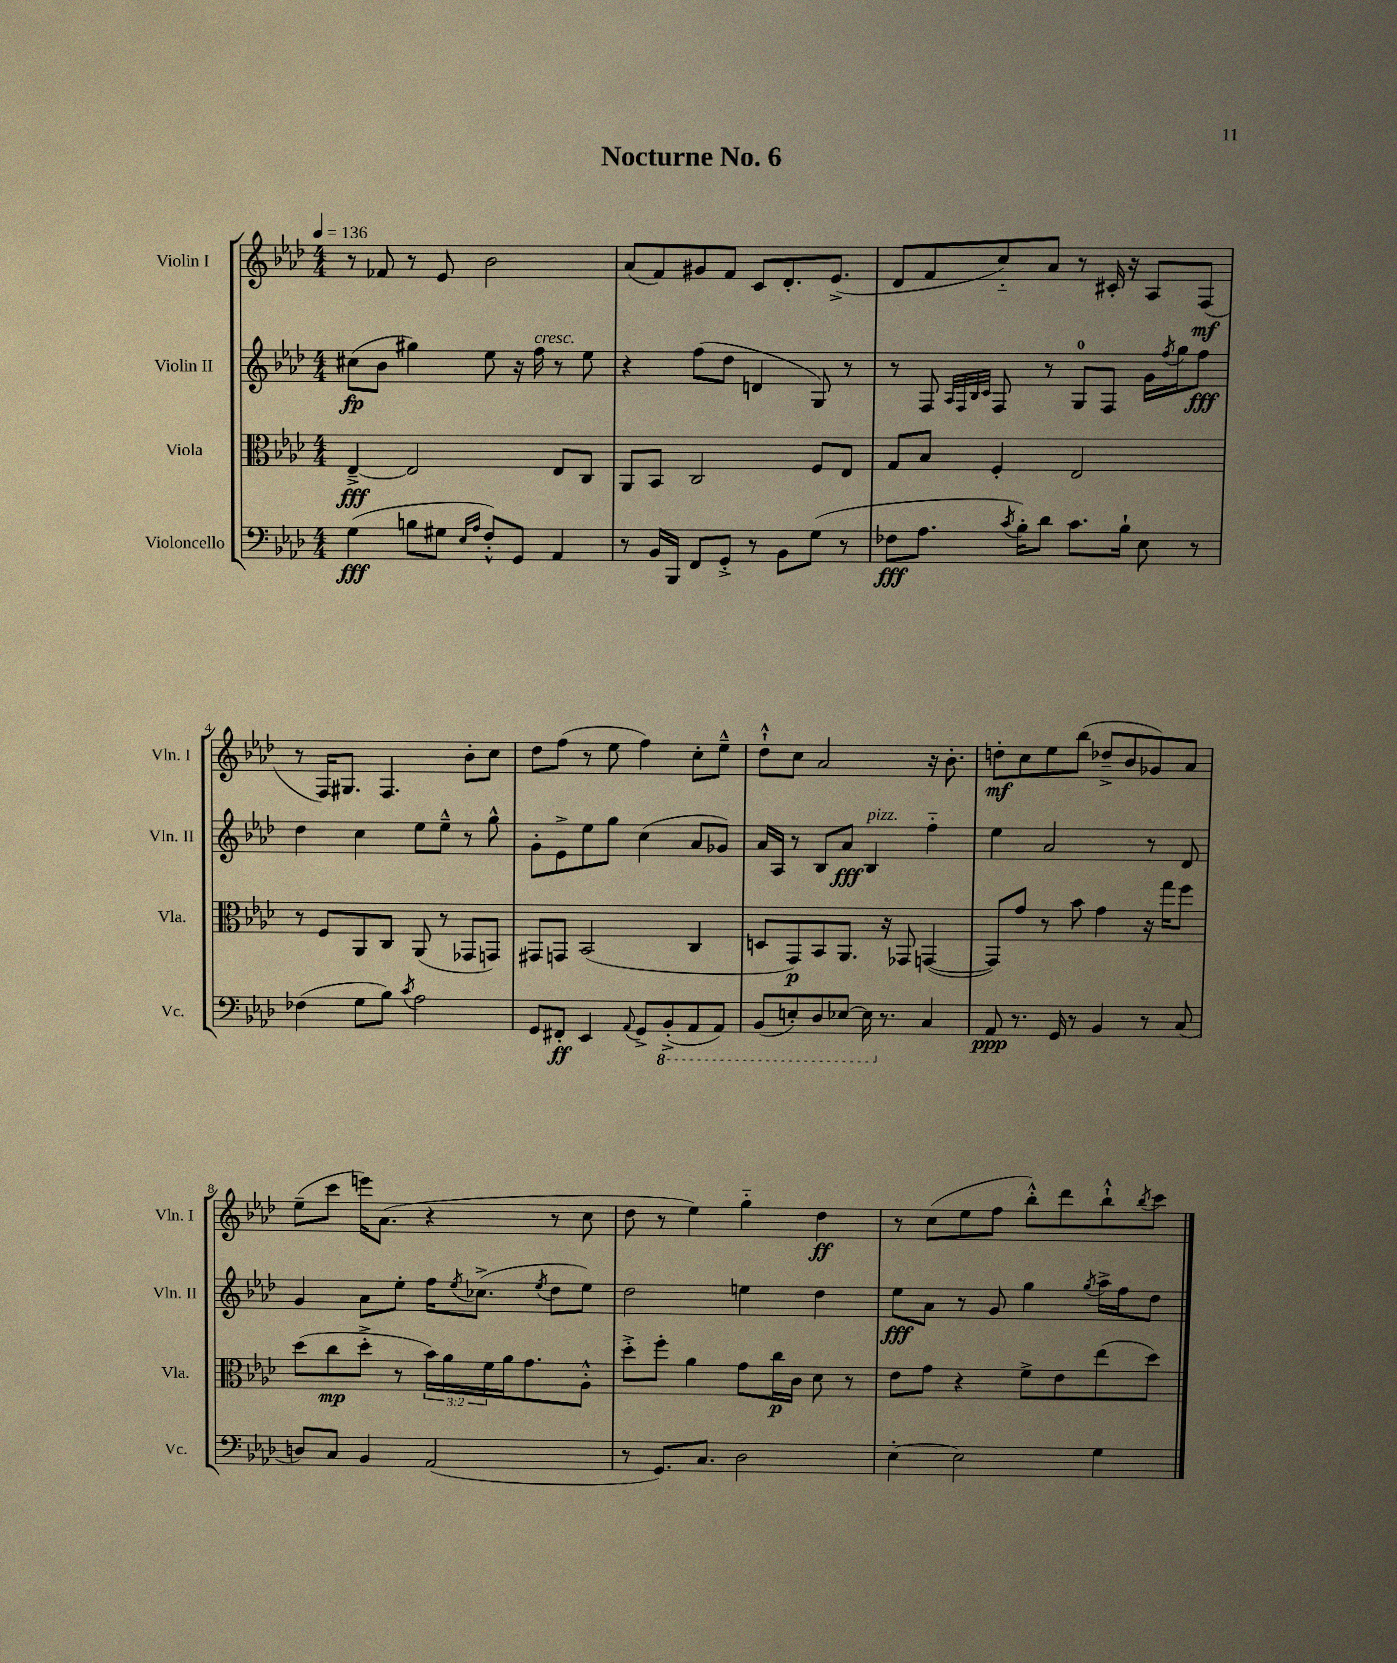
\header { title = "Nocturne No. 6" }
<<
\new StaffGroup <<
\new Staff = "s0" \with { instrumentName = "Violin I" shortInstrumentName = "Vln. I" } {
    \clef treble \key aes \major \numericTimeSignature \time 4/4 \tempo 4 = 136
    r8 fes'8 r8 ees'8 bes'2 |
    aes'8( f'8) gis'8 f'8 c'8 des'8.-. ees'8.->( |
    des'8 f'8 c''8-_) aes'8 r8 cis'16-. r16 aes8 f8\mf( |
    r8 f16) gis8. f4. bes'8-. c''8 |
    des''8 f''8( r8 ees''8 f''4) c''8-. ees''8---^ |
    des''8-!-^ c''8 aes'2 r16 bes'8.-. |
    d''8-.\mf c''8 ees''8 bes''8( des''8---> bes'8 ges'8) aes'8 |
    ees''8--( c'''8 e'''16) aes'8.( r4 r8 c''8 |
    des''8 r8 ees''4) g''4-_ des''4\ff |
    r8 c''8( ees''8 f''8 bes''8-.-^) des'''8 bes''8-!-^ \acciaccatura { bes''8 } c'''8 \bar "|." |
}
\new Staff = "s1" \with { instrumentName = "Violin II" shortInstrumentName = "Vln. II" } {
    \clef treble \key aes \major \numericTimeSignature \time 4/4
    cis''8\fp( bes'8 gis''4) ees''8 r16 f''16^\markup { \italic "cresc." } r8 ees''8 |
    r4 f''8( des''8 d'4 g8) r8 |
    r8 f8 \grace { aes32 f32 bes32 c'32 } f8 r8 g8-0 f8 g'16 \acciaccatura { f''8 } g''16 f''8\fff |
    des''4 c''4 ees''8 ees''8---^ r8 g''8-^ |
    g'8-. ees'8-> ees''8 g''8 c''4( aes'8 ges'8) |
    aes'16 aes16 r8 bes8 aes'8\fff bes4^\markup { \italic "pizz." } f''4-_ |
    ees''4 aes'2 r8 des'8 |
    g'4 aes'8 ees''8-. f''16 \acciaccatura { ees''8 } ces''8.->( \acciaccatura { ees''8 } des''8 ees''8) |
    des''2 e''4 des''4 |
    ees''8\fff aes'8 r8 g'8 g''4 \acciaccatura { g''8 } aes''16-> f''16 des''8 \bar "|." |
}
\new Staff = "s2" \with { instrumentName = "Viola" shortInstrumentName = "Vla." } {
    \clef alto \key aes \major \numericTimeSignature \time 4/4 \override Staff.TupletNumber.text = #tuplet-number::calc-fraction-text
    ees4~--->\fff ees2 ees8 c8 |
    aes,8 bes,8 c2 f8 ees8 |
    g8 bes8 f4-. ees2 |
    r8 f8 aes,8 c8 aes,8( r8 ges,8 g,8) |
    gis,8 g,8 bes,2( c4 |
    d8 g,8\p) bes,8 aes,8. r16 ges,8 g,4~( |
    g,8) g'8 r8 bes'8 g'4 r16 g''16 f''8 |
    des''8( c''8\mp des''8-.-> r8 \tuplet 3/2 { bes'16) aes'16 f'16 } aes'16 g'8. aes8-.-^ |
    des''8-.-> f''8-. aes'4 g'8 c''16\p c'16 des'8 r8 |
    ees'8 g'8 r4 f'8-> ees'8 ees''8( des''8) \bar "|." |
}
\new Staff = "s3" \with { instrumentName = "Violoncello" shortInstrumentName = "Vc." } {
    \clef bass \key aes \major \numericTimeSignature \time 4/4
    g4\fff( b8 gis8 \grace { ees16 aes16 } f8-.-^) g,8 aes,4 |
    r8 bes,16 bes,,16 f,8 g,8-.-> r8 bes,8 g8( r8 |
    fes8\fff aes8. \acciaccatura { c'8 } bes16-.) des'8 c'8. bes16-! ees8 r8 |
    fes4( g8 bes8) \acciaccatura { c'8 } aes2 |
    g,8 fis,8-.\ff ees,4 \appoggiatura { aes,8 } g,8-> \ottava #-1 bes,,8-.->( aes,,8 aes,,8) |
    bes,,8( e,8-.) des,8 ees,8~ ees,16 \ottava #0 r8. c4 |
    aes,8\ppp r8. g,16 r8 bes,4 r8 c8( |
    d8) c8 bes,4 aes,2( |
    r8 g,8.) c8. des2 |
    ees4~-. ees2 g4 \bar "|." |
}
>>
>>
